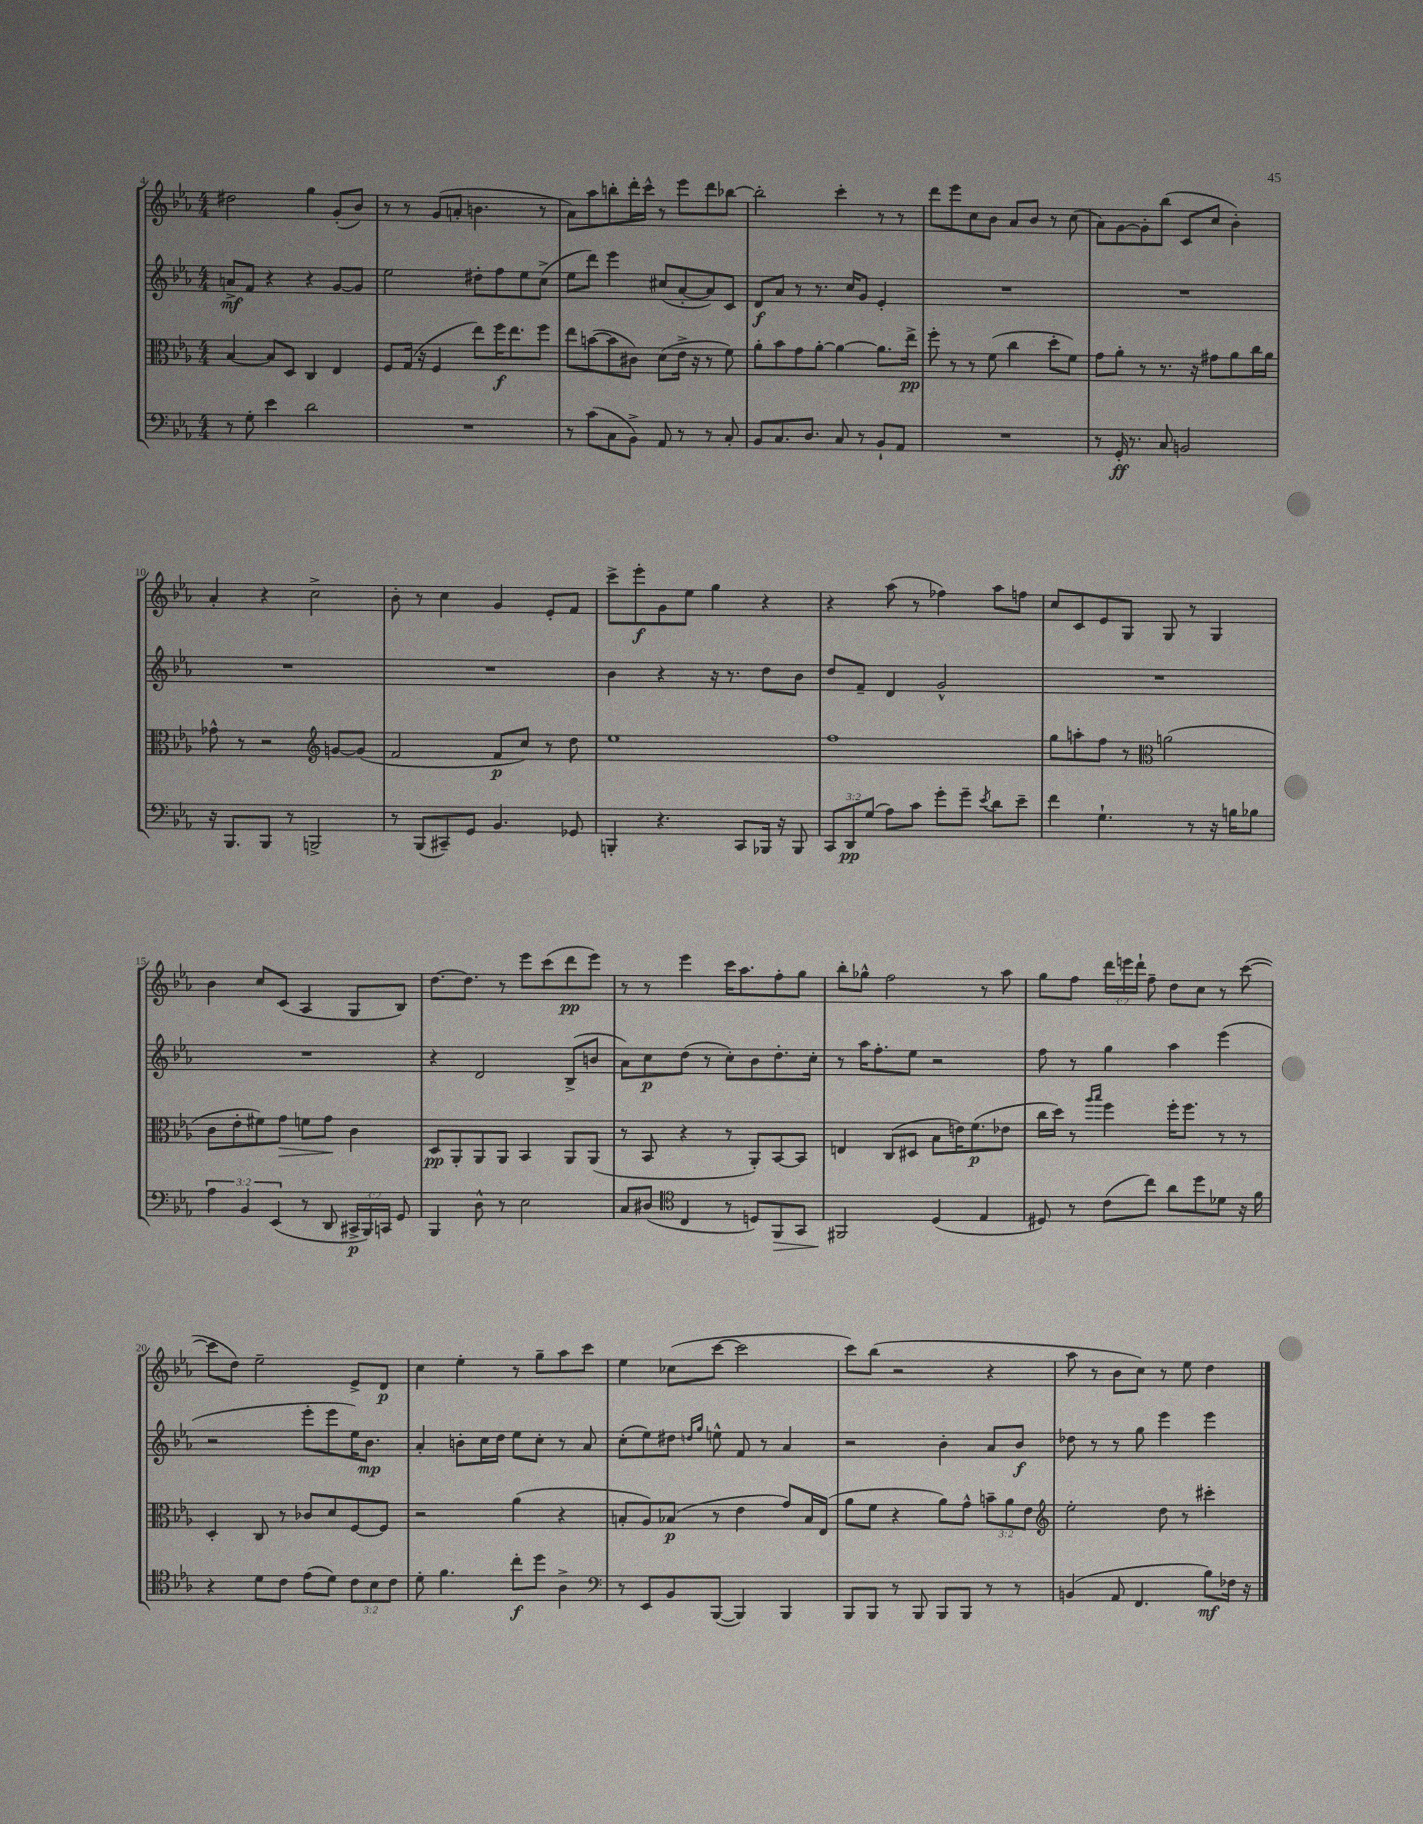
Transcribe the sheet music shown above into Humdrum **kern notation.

**kern	**kern	**kern	**kern
*staff4	*staff3	*staff2	*staff1
*clefF4	*clefC3	*clefG2	*clefG2
*k[b-e-a-]	*k[b-e-a-]	*k[b-e-a-]	*k[b-e-a-]
*M4/4	*M4/4	*M4/4	*M4/4
8r	[4B-	8a^	2dd#
8G'	.	8f	.
4e-	8B-]	4r	.
.	8D	.	.
2d	4C	4r	4gg
.	4E-	[8g	(8g'
.	.	8g]	8b-)
=	=	=	=
1r	8F	2ee-	8r
.	(16G	.	8r
.	16r	.	.
.	4F	.	(8g
.	.	.	8a'
.	8ee-)	8dd#'	4.b
.	16ff	8ff	.
.	8.ee-	.	.
.	.	8ee-	.
.	8ff	(8cc^	8r
=	=	=	=
8r	8ee-	8ee-	8a-)
(8c	([8b	8ddd)	8aa-
8C	8b]	4eee-	8bb'
8BB-^)	8c#)	.	16ddd'
.	.	.	16ccc^^
8AA-	(8d	(8cc#	8r
8r	16e-^	[8a-'	8eee-
.	16r	.	.
8r	8r	8a-])	8ddd
8C'	8f)	8c	[8bb-
=	=	=	=
8BB-	8a-'	8d	2bb-']
8.C	8b-	8a-	.
.	8g	8r	.
8.D	.	.	.
.	[8a-'	8.r	.
8C	4a-_	.	4ccc'
.	.	16cc	.
8r	.	8g	.
8BB-`	8.a-]	4e-'	8r
8AA-	.	.	8r
.	16ee-^	.	.
=	=	=	=
1r	8ff'	1r	8ddd
.	8r	.	8eee-
.	8r	.	8cc
.	(8f	.	8b-
.	4cc	.	8a-
.	.	.	8b-
.	8dd'	.	8r
.	8f)	.	(8cc
=	=	=	=
8r	8g	1r	8a-)
16GG'	8a-'	.	[8g
8.r	.	.	.
.	8r	.	8g']
8C	8.r	.	(8bb-
2BB	.	.	8c
.	16r	.	.
.	8g#	.	8cc
.	8a-	.	4b-')
.	16cc	.	.
.	16a-	.	.
=	=	=	=
16r	8g-^^	1r	4a-'
8.BBB-	.	.	.
.	8r	.	.
8BBB-	2r	.	4r
8r	.	.	.
2BBB^	.	.	2cc^
*	*clefG2	*	*
.	[8g	.	.
.	(8g]	.	.
=	=	=	=
8r	2f	1r	8b-'
(8BBB-	.	.	8r
8CC#~)	.	.	4cc
8GG	.	.	.
4.BB-	8f	.	4g
.	8cc)	.	.
.	8r	.	8e-'
8GG-	8dd	.	8f
=	=	=	=
4BBB'	1ee-	4b-	8ccc^
.	.	.	8eee-'
4.r	.	4r	8g
.	.	.	8ee-
.	.	16r	4gg
.	.	8.r	.
8CC	.	.	.
16BBB-	.	8dd	4r
16r	.	.	.
8BBB-	.	8b-	.
=	=	=	=
12CC	1ff	8dd	4r
12DD	.	.	.
.	.	8f~	.
(12G	.	.	.
8A-)	.	4d	(8aa-
8c	.	.	8r
8g'	.	2g^^	4ff-)
8g~	.	.	.
8qe-	.	.	.
8d	.	.	8aa-
8e-~	.	.	8ff
=	=	=	=
4f	8gg	1r	8cc
.	8aa'	.	8c
4.G`	8ff	.	8e-
.	8r	.	8G
*	*clefC3	*	*
.	(2a	.	8G
8r	.	.	8r
16r	.	.	4G
16B	.	.	.
8B-	.	.	.
=	=	=	=
6A-	8c	1r	4b-
.	8e-'	.	.
6BB-	.	.	.
.	8f#)	.	8cc
(6EE-	.	.	.
.	8g	.	(8c
8r	8f	.	4A-
8DD	8g	.	.
24CC#^	4c	.	8G
24BBB-)	.	.	.
24CC	.	.	.
8GG	.	.	8B-)
=	=	=	=
4BBB-	8D	4r	[8.dd
.	8AA-'	.	.
.	.	.	8.dd]
8D^^	8AA-	2d	.
8r	8AA-	.	8r
2E-	4BB-	.	8eee-
.	.	.	(8ccc
.	8AA-	(8B-^	8ddd
.	(8AA-	8b	8eee-)
=	=	=	=
8C	8r	8a-)	8r
(8D#	8BB-	8cc	8r
*clefC4	*	*	*
4C	4r	(8dd	4eee-
.	.	8r	.
8r	8r	8cc')	16ccc
.	.	.	8.aa-
8D)	8AA-')	8b-	.
8FF	[8BB-	8.dd'	8ff'
8GG	8BB-]	.	8gg
.	.	16cc'	.
=	=	=	=
2FF#	4E	8r	8bb-'
.	.	16aa-	8gg-^^
.	.	8.ff'	.
.	(8C	.	2ff
.	8D#	8ee-	.
(4D	8B-	2r	.
.	16e)	.	.
.	(8.f	.	.
4E-	.	.	8r
.	8e-	.	8aa-
=	=	=	=
8D#)	16cc	8ff	8gg
.	16dd)	.	.
8r	8r	8r	8ff
.	16qqaa-	.	.
.	16qqbb-	.	.
(8c	4ff	4gg	24ddd
.	.	.	24eee
.	.	.	24ddd`
8cc)	.	.	8ff~
8a-	16ff'	4aa-	8dd
.	8.ff	.	.
8dd	.	.	8cc
8d-	8r	(4eee-	8r
16r	8r	.	([8ccc
16f	.	.	.
=	=	=	=
4r	4D'	2r	8ccc]
.	.	.	8dd)
8d	8C	.	2ee-~
8c	8r	.	.
(8e-	8c-	8eee-'	.
8d)	8d	8eee-	.
12c	[8F	16ee-)	8e-^
.	.	8.b-	.
12B-	.	.	.
.	8F]	.	8d
12c	.	.	.
=	=	=	=
8d'	2r	4a-'	4cc
4.f	.	.	.
.	.	8b'	4ee-'
.	.	16cc	.
.	.	16dd	.
8cc'	(4a-	8ee-	8r
8dd	.	8cc'	8gg~
4A-^	4r	8r	8aa-
.	.	8a-	8ccc
=	=	=	=
*clefF4	*	*	*
8r	8B'	(8cc'	4ee-
8EE-	8A-)	8ee-)	.
8BB-	(8B-	8dd#	(8cc-
.	.	16qqdd	.
.	.	16qqgg	.
([8BBB-	8r	8ee^^	[8ccc
4BBB-])	4e-	8f	2ccc]
.	.	8r	.
4BBB-	8g)	4a-	.
.	16B-	.	.
.	(16E-	.	.
=	=	=	=
8BBB-	8a-	2r	8ccc)
8BBB-	8f	.	(8bb-
8r	4r	.	2r
8BBB-	.	.	.
8BBB-	8a-)	4b-'	.
8BBB-	8g^^	.	.
8r	12b~	8a-	4r
.	12a-	.	.
8r	.	8b-	.
.	12e-	.	.
=	=	=	=
*	*clefG2	*	*
(4BB	2ee-'	8dd-	8aa-
.	.	8r	8r
8AA-	.	8r	8b-
4.FF	.	8gg	8cc)
.	8dd	4eee-	8r
.	8r	.	8ee-
8B-)	4ccc#'	4eee-	4dd
16F-	.	.	.
16r	.	.	.
==	==	==	==
*-	*-	*-	*-
